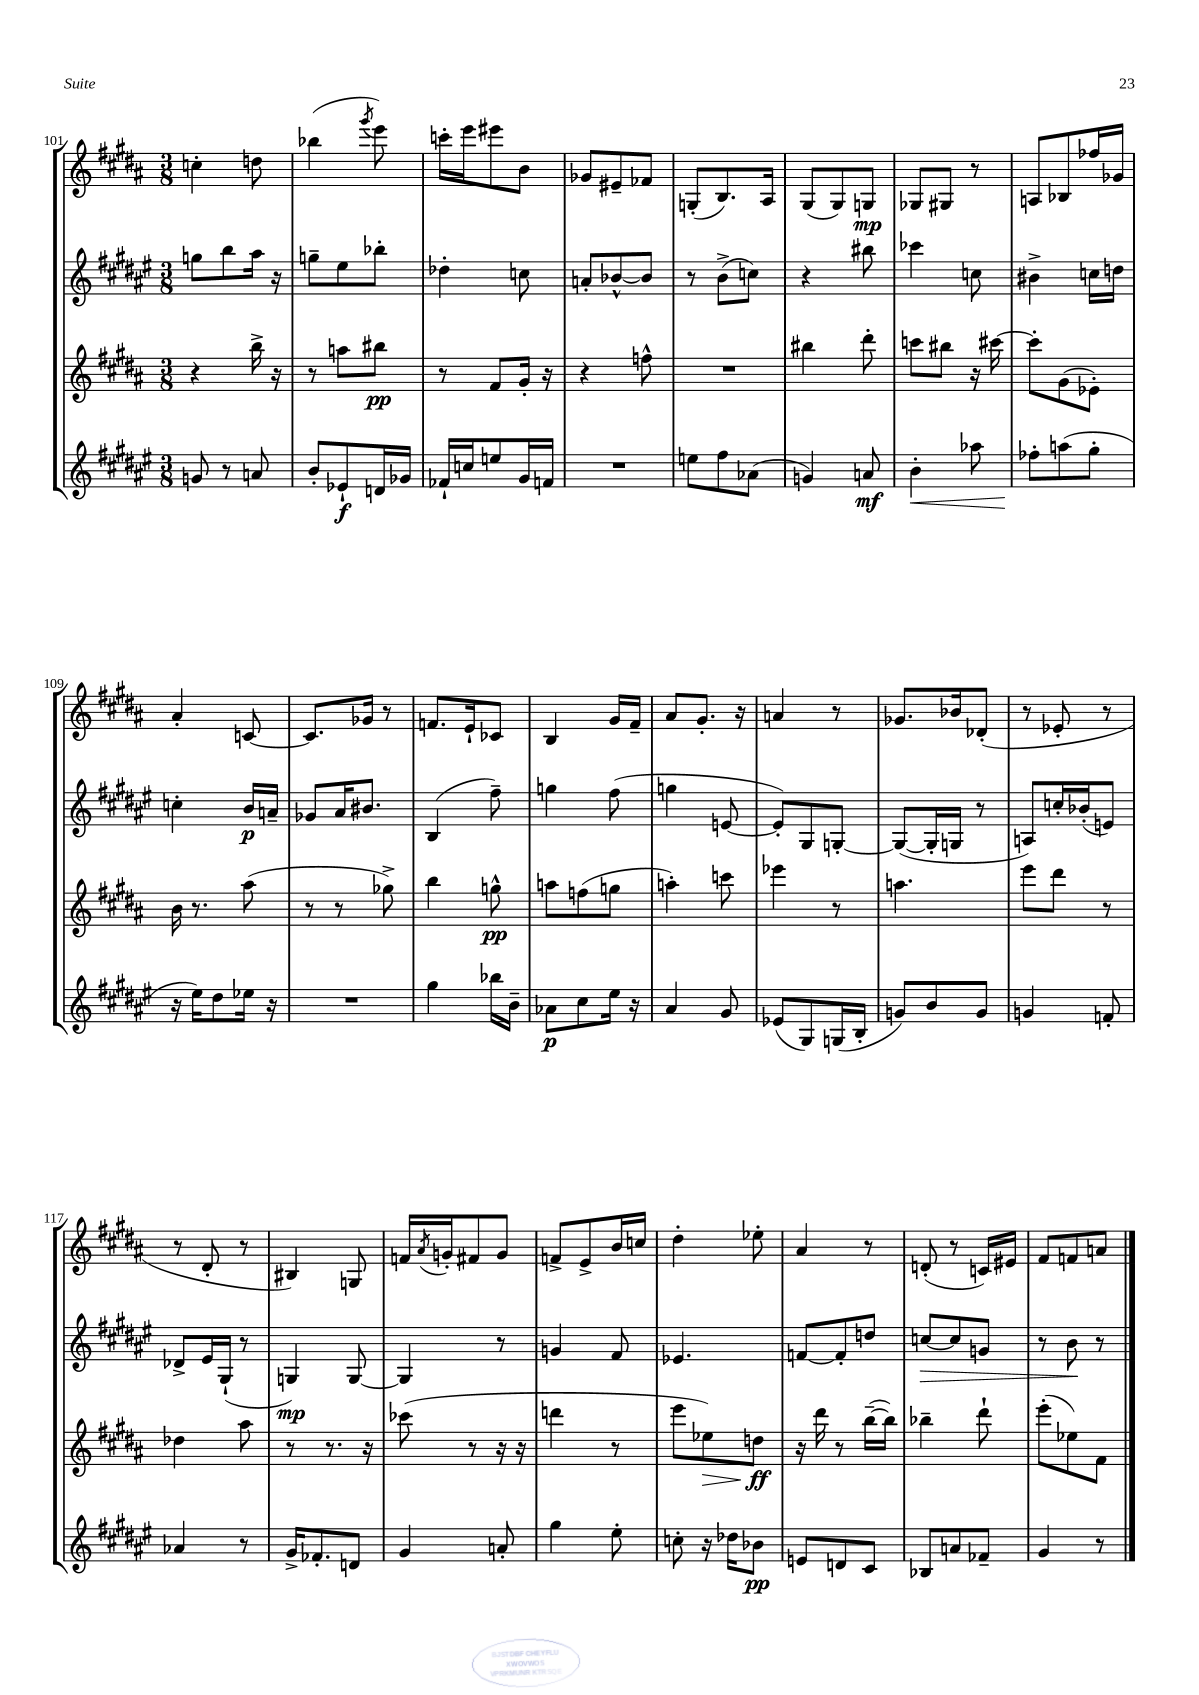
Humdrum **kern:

**kern	**dynam	**kern	**dynam	**kern	**dynam	**kern	**dynam
*part4	*part4	*part3	*part3	*part2	*part2	*part1	*part1
*staff4	*staff4	*staff3	*staff3	*staff2	*staff2	*staff1	*staff1
*clefG2	*	*clefG2	*	*clefG2	*	*clefG2	*
*k[f#c#g#d#a#e#]	*	*k[f#c#g#d#a#]	*	*k[f#c#g#d#a#e#]	*	*k[f#c#g#d#a#]	*
*M3/8	*	*M3/8	*	*M3/8	*	*M3/8	*
=101	=101	=101	=101	=101	=101	=101	=101
8gn/	.	4r	.	8ggn\L	.	4ccn'\	.
8r	.	.	.	8bb\	.	.	.
8an/	.	16bb^\	.	16aa#\Jk	.	8ddn\	.
.	.	16r	.	16r	.	.	.
=102	=102	=102	=102	=102	=102	=102	=102
8b'/L	.	8r	.	8ggn~\L	.	(4bb-X\	.
8e-X`/	f	8aan\L	.	8ee#\	.	.	.
.	.	.	.	.	.	8qggg#/	.
16dn/L	.	8bb#X\J	pp	8bb-X'\J	.	8eee\)	.
16g-X/JJ	.	.	.	.	.	.	.
=103	=103	=103	=103	=103	=103	=103	=103
16f-X`/LL	.	8r	.	4dd-X'\	.	16cccn'\LL	.
16ccn/J	.	.	.	.	.	16eee\J	.
8een/	.	8f#/L	.	.	.	8eee#X\	.
16g#/L	.	16g#'/Jk	.	8ccn\	.	8b\J	.
16fn/JJ	.	16r	.	.	.	.	.
=104	=104	=104	=104	=104	=104	=104	=104
4.r	.	4r	.	8an'/L	.	8g-X/L	.
.	.	.	.	[8b-X^^/	.	8e#X~/	.
.	.	8ffn^^\	.	8b-/J]	.	8f-X/J	.
=105	=105	=105	=105	=105	=105	=105	=105
8een\L	.	4.r	.	8r	.	(8Gn'/L	.
8ff#\	.	.	.	(8b^\L	.	8.B/)	.
(8a-X\J	.	.	.	8ccn\J)	.	.	.
.	.	.	.	.	.	16A#/Jk	.
=106	=106	=106	=106	=106	=106	=106	=106
4gn/)	.	4bb#X\	.	4r	.	(8G#/L	.
.	.	.	.	.	.	8G#/)	.
8an/	mf	8ddd#'\	.	8bb#X\	.	8Gn/J	mp
=107	=107	=107	=107	=107	=107	=107	=107
!	!LO:HP:b	!	!	!	!	!	!
4b'\	<	8cccn\L	.	4ccc-X\	.	8G-X/L	.
.	.	8bb#X\J	.	.	.	8G#X/J	.
8aa-X\	.	16r	.	8ccn\	.	8r	.
.	.	[16ccc#X\	.	.	.	.	.
=108	=108	=108	=108	=108	=108	=108	=108
8ff-X'\L	.	8ccc#'\L]	.	4b#X^\	.	8An/L	.
(8aan\	[	(8g#\	.	.	.	8B-X/	.
8gg#'\J	.	8e-X'\J)	.	16ccn\LL	.	16ff-X/L	.
.	.	.	.	16ddn\JJ	.	16g-X/JJ	.
!!LO:LB:g=z
=109	=109	=109	=109	=109	=109	=109	=109
16r	.	16b\	.	4ccn'\	.	4a#'/	.
16ee#\KL)	.	8.r	.	.	.	.	.
8dd#\	.	.	.	.	.	.	.
16ee-X\Jk	.	(8aa#\	.	16b/LL	p	[8cn/	.
16r	.	.	.	16an~/JJ	.	.	.
=110	=110	=110	=110	=110	=110	=110	=110
4.r	.	8r	.	8g-X/L	.	8.c/L]	.
.	.	8r	.	16a#/K	.	.	.
.	.	.	.	8.b#X/J	.	16g-X/Jk	.
.	.	8gg-X^\)	.	.	.	8r	.
=111	=111	=111	=111	=111	=111	=111	=111
4gg#\	.	4bb\	.	(4B/	.	8.fn/L	.
.	.	.	.	.	.	16e`/k	.
16bb-X\LL	.	8ggn^^\	pp	8ff#~\)	.	8c-X/J	.
16b~\JJ	.	.	.	.	.	.	.
=112	=112	=112	=112	=112	=112	=112	=112
8a-X\L	p	8aan\L	.	4ggn\	.	4B/	.
8cc#\	.	(8ffn\	.	.	.	.	.
16ee#\Jk	.	8ggn\J	.	(8ff#\	.	16g#/LL	.
16r	.	.	.	.	.	16f#~/JJ	.
=113	=113	=113	=113	=113	=113	=113	=113
4a#/	.	4aan'\)	.	4ggn\	.	8a#/L	.
.	.	.	.	.	.	8.g#'/J	.
8g#/	.	8cccn\	.	[8en/	.	.	.
.	.	.	.	.	.	16r	.
=114	=114	=114	=114	=114	=114	=114	=114
(8e-X/L	.	4eee-X\	.	8e'/L])	.	4an/	.
8G#/)	.	.	.	8G#/	.	.	.
(16Gn/L	.	8r	.	[8Gn'/J	.	8r	.
16B'/JJ	.	.	.	.	.	.	.
=115	=115	=115	=115	=115	=115	=115	=115
8gn/L)	.	4.aan\	.	(8G/L_	.	8.g-X/L	.
8b/	.	.	.	16G'/L]	.	.	.
.	.	.	.	16Gn/JJ	.	16b-X/k	.
8g/J	.	.	.	8r	.	(8d-X'/J	.
=116	=116	=116	=116	=116	=116	=116	=116
4gn/	.	8eee\L	.	8An/L)	.	8r	.
.	.	8ddd#\J	.	16ccn'/L	.	8e-X'/	.
.	.	.	.	(16b-X'/J	.	.	.
8fn'/	.	8r	.	8en/J)	.	8r	.
!!LO:LB:g=z
=117	=117	=117	=117	=117	=117	=117	=117
4a-X/	.	4dd-X\	.	8d-X^/L	.	8r	.
.	.	.	.	16e#/L	.	8d#'/	.
.	.	.	.	(16G#`/JJ	.	.	.
8r	.	8aa#\	.	8r	.	8r	.
=118	=118	=118	=118	=118	=118	=118	=118
16g#^/KL	.	8r	.	4Gn/)	mp	4B#X/)	.
8.f-X'/	.	.	.	.	.	.	.
.	.	8.r	.	.	.	.	.
8dn/J	.	.	.	[8G/	.	8Gn/	.
.	.	16r	.	.	.	.	.
=119	=119	=119	=119	=119	=119	=119	=119
4g#/	.	(8ccc-X\	.	4G/]	.	16fn/LL	.
.	.	.	.	.	.	8qa#/	.
.	.	.	.	.	.	16gn'/J	.
.	.	8r	.	.	.	8f#X/	.
8an'/	.	16r	.	8r	.	8g/J	.
.	.	16r	.	.	.	.	.
=120	=120	=120	=120	=120	=120	=120	=120
4gg#\	.	4dddn\	.	4gn/	.	8fn^/L	.
.	.	.	.	.	.	8e^/	.
8ee#'\	.	8r	.	8f#/	.	16b/L	.
.	.	.	.	.	.	16ccn/JJ	.
=121	=121	=121	=121	=121	=121	=121	=121
8ccn'\	.	8eee\L	.	4.e-X/	.	4dd#'\	.
!	!	!	!LO:HP:b	!	!	!	!
16r	.	8ee-X\)	>	.	.	.	.
16dd-X\KL	.	.	.	.	.	.	.
8b-X\J	pp	8ddn\J	ff	.	.	8ee-X'\	.
.	.	.	]	.	.	.	.
=122	=122	=122	=122	=122	=122	=122	=122
8en/L	.	16r	.	[8fn/L	.	4a#/	.
.	.	16ddd#\	.	.	.	.	.
8dn/	.	8r	.	8f'/]	.	.	.
8c#/J	.	([16bb~\LL	.	8ddn/J	.	8r	.
.	.	16bb\JJ])	.	.	.	.	.
=123	=123	=123	=123	=123	=123	=123	=123
!	!	!	!	!	!LO:HP:b	!	!
8B-X/L	.	4bb-X~\	.	[8ccn/L	>	(8dn'/	.
8an/	.	.	.	8cc/]	.	8r	.
8f-X~/J	.	8ddd#`\	.	8gn/J	.	16cn/LL)	.
.	.	.	.	.	.	16e#X/JJ	.
=124	=124	=124	=124	=124	=124	=124	=124
4g#/	.	(8eee'\L	.	8r	.	8f#/L	.
.	.	8ee-X\)	.	8b\	.	8fn/	.
8r	.	8f#\J	.	8r	]	8an/J	.
==	==	==	==	==	==	==	==
*-	*-	*-	*-	*-	*-	*-	*-
